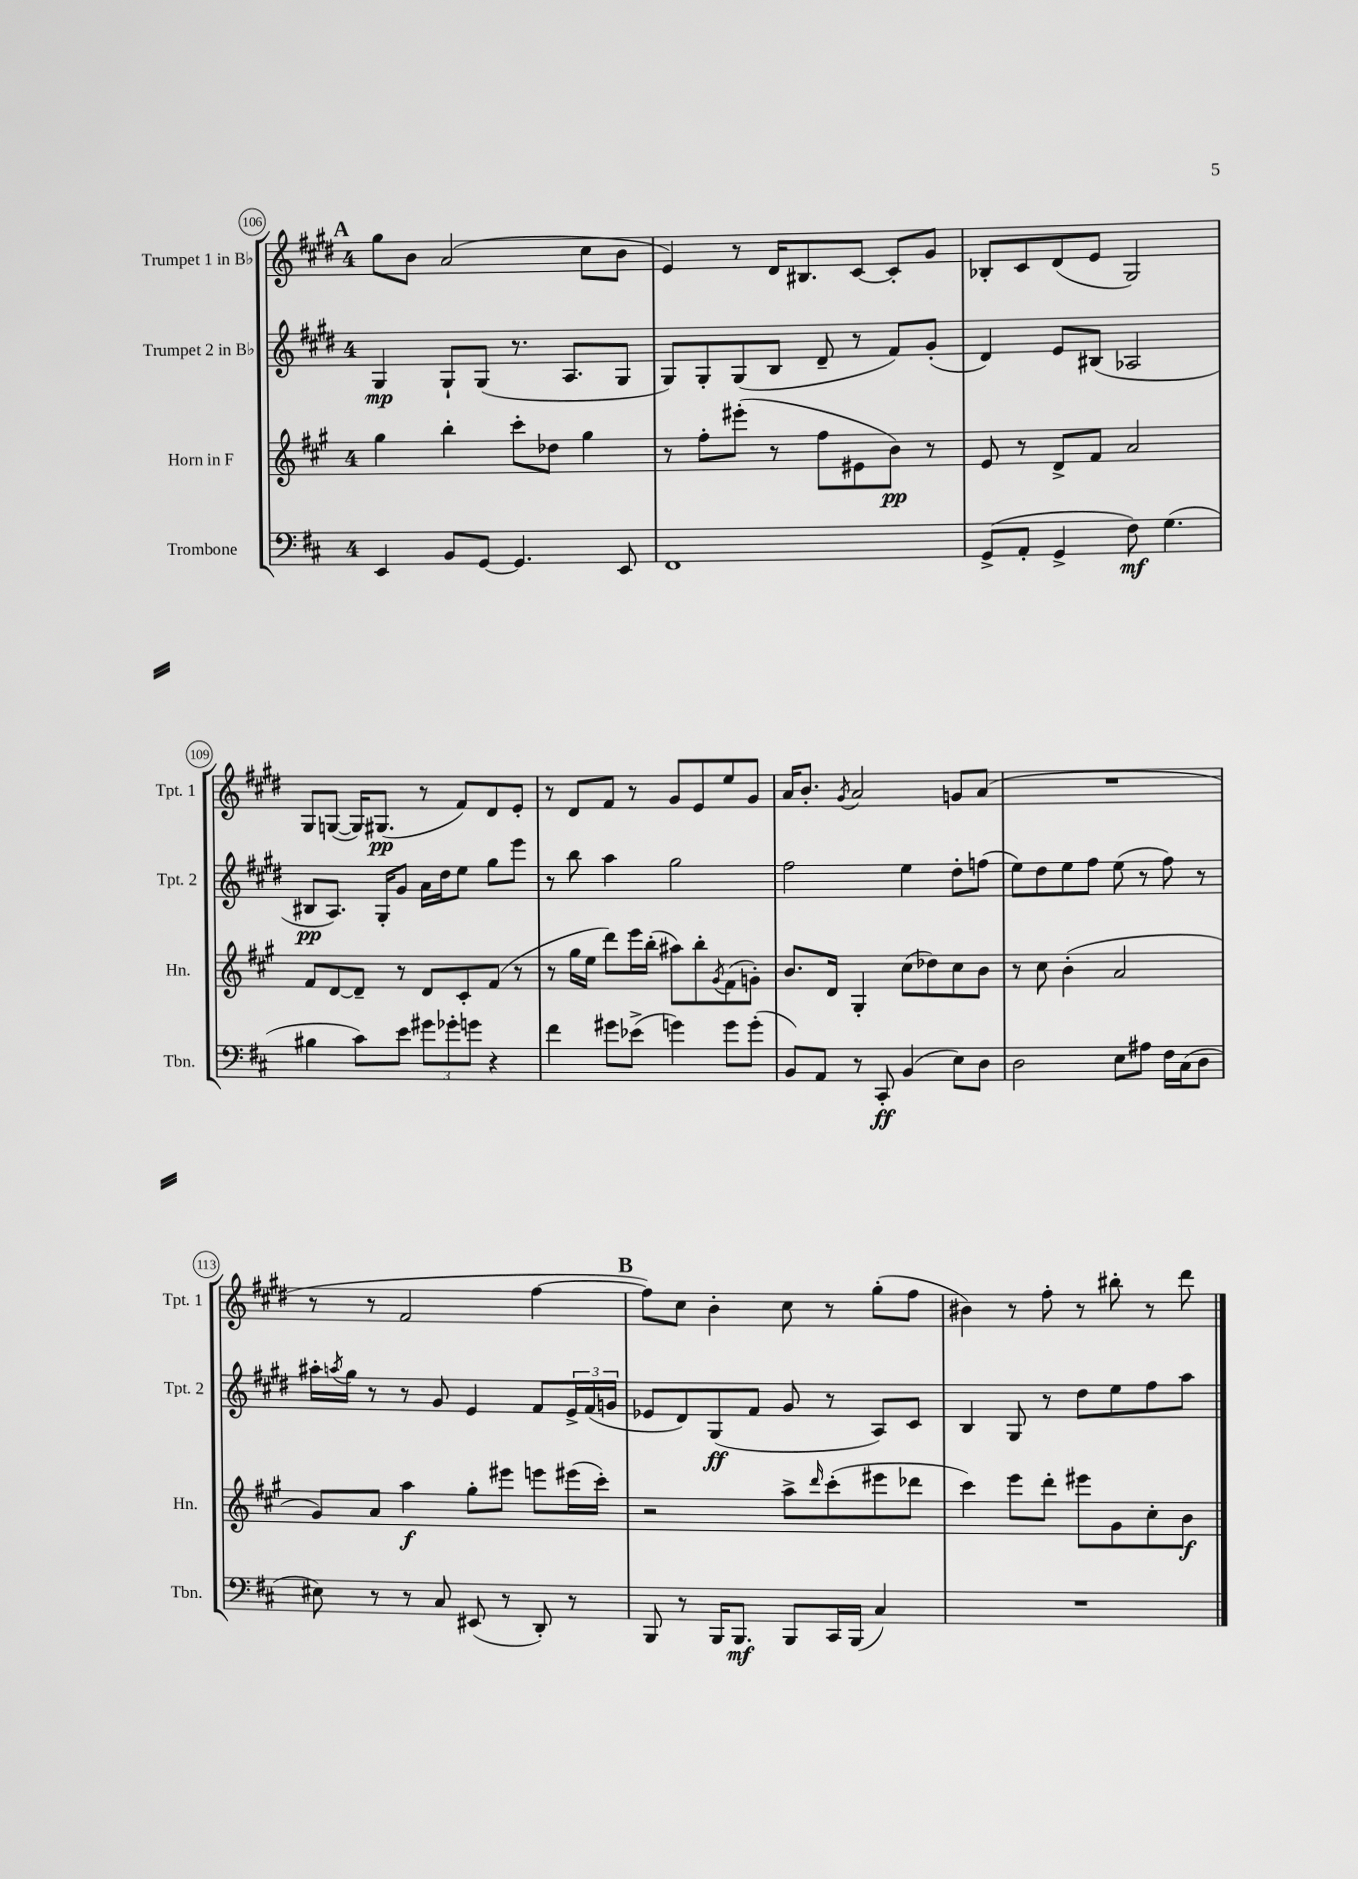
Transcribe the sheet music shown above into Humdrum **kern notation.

**kern	**dynam	**kern	**dynam	**kern	**dynam	**kern	**dynam
*part4	*part4	*part3	*part3	*part2	*part2	*part1	*part1
*staff4	*staff4	*staff3	*staff3	*staff2	*staff2	*staff1	*staff1
*I"Trombone	*	*I"Horn in F	*	*I"Trumpet 2 in B♭	*	*I"Trumpet 1 in B♭	*
*I'Tbn.	*	*I'Hn.	*	*I'Tpt. 2	*	*I'Tpt. 1	*
*clefF4	*	*clefG2	*	*clefG2	*	*clefG2	*
*k[f#c#]	*	*k[f#c#g#]	*	*k[f#c#g#d#]	*	*k[f#c#g#d#]	*
*M4/4	*	*M4/4	*	*M4/4	*	*M4/4	*
!!LO:REH:place=s1:t=A
=106	=106	=106	=106	=106	=106	=106	=106
4EE/	.	4gg#\	.	4G#/	mp	8gg#\L	.
.	.	.	.	.	.	8b\J	.
8BB/L	.	4bb'\	.	8G#`/L	.	(2a/	.
[8GG/J	.	.	.	(8G#/J	.	.	.
4.GG/]	.	8ccc#'\L	.	8.r	.	.	.
.	.	8dd-X\J	.	.	.	.	.
.	.	.	.	8.A/L	.	.	.
.	.	4gg#\	.	.	.	8cc#\L	.
8EE/	.	.	.	8G#/J	.	8b\J	.
=107	=107	=107	=107	=107	=107	=107	=107
1FF#	.	8r	.	8G#/L)	.	4e/)	.
.	.	8ff#'\L	.	8G#'/	.	.	.
.	.	(8eee#X'\J	.	(8G#/	.	8r	.
.	.	8r	.	8B/J	.	16d#/KL	.
.	.	.	.	.	.	8.B#X/	.
.	.	8ff#\L	.	8d#~/	.	.	.
.	.	8e#X\	.	8r	.	[8c#/J	.
.	.	8b\J)	pp	8f#/L)	.	8c#'/L]	.
.	.	8r	.	(8g#'/J	.	8g#/J	.
=108	=108	=108	=108	=108	=108	=108	=108
(8GG^/L	.	8e/	.	4d#/)	.	8B-X'/L	.
8AA'/J	.	8r	.	.	.	8c#/	.
4GG^/	.	8d^/L	.	8e/L	.	(8d#/	.
.	.	8f#/J	.	(8B#X/J	.	8e/J	.
8F#\)	mf	2a/	.	2A-X/	.	2G#/)	.
(4.G\	.	.	.	.	.	.	.
!!LO:LB:g=z
=109	=109	=109	=109	=109	=109	=109	=109
4B#X\	.	8f#/L	.	8B#X/L	pp	8G#/L	.
.	.	[8d/	.	8.A/J)	.	([8Gn/J	.
8c#\L)	.	8d~/J]	.	.	.	16G/KL])	.
.	.	.	.	16G#'/KL	.	(8.G#X/J	pp
8e\J	.	8r	.	8g#/J	.	.	.
12g#X\L	.	8d/L	.	16a\LL	.	8r	.
.	.	.	.	16dd#\J	.	.	.
12g-X'\	.	.	.	.	.	.	.
.	.	8c#'/	.	8ee\J	.	8f#/L)	.
12gn\J	.	.	.	.	.	.	.
4r	.	(8f#/J	.	8gg#\L	.	8d#/	.
.	.	8r	.	8eee\J	.	8e'/J	.
=110	=110	=110	=110	=110	=110	=110	=110
4f#\	.	8r	.	8r	.	8r	.
.	.	16gg#\LL	.	8bb\	.	8d#/L	.
.	.	16ee\JJ	.	.	.	.	.
8g#X\L	.	8ddd\L)	.	4aa\	.	8f#/J	.
(8e-X^\J	.	16eee\L	.	.	.	8r	.
.	.	(16bb'\JJ	.	.	.	.	.
4gn\)	.	8aa#X\L)	.	2gg#\	.	8g#/L	.
.	.	8bb'\	.	.	.	8e/	.
.	.	8qg#/	.	.	.	.	.
8g\L	.	(8f#\	.	.	.	8ee/	.
(8g'\J	.	8gn'\J)	.	.	.	8g#/J	.
=111	=111	=111	=111	=111	=111	=111	=111
8BB/L)	.	8.b/L	.	2ff#\	.	16a/KL	.
.	.	.	.	.	.	8.b'/J	.
8AA/J	.	.	.	.	.	.	.
.	.	16d/Jk	.	.	.	.	.
.	.	.	.	.	.	8qg#/	.
8r	.	4G#'/	.	.	.	2a/	.
8CC#'/	ff	.	.	.	.	.	.
(4BB/	.	(8cc#\L	.	4ee\	.	.	.
.	.	8dd-X\)	.	.	.	.	.
8E\L)	.	8cc#\	.	8dd#'\L	.	8gn/L	.
8D\J	.	8b\J	.	(8ffn\J	.	(8a/J	.
=112	=112	=112	=112	=112	=112	=112	=112
2D\	.	8r	.	8ee\L)	.	1r	.
.	.	8cc#\	.	8dd#\	.	.	.
.	.	(4b'\	.	8ee\	.	.	.
.	.	.	.	8ff#\J	.	.	.
8E\L	.	2a/	.	(8ee\	.	.	.
8A#X\J	.	.	.	8r	.	.	.
16F#\LL	.	.	.	8ff#\)	.	.	.
(16C#\J	.	.	.	.	.	.	.
8D\J	.	.	.	8r	.	.	.
!!LO:LB:g=z
=113	=113	=113	=113	=113	=113	=113	=113
8E#X\)	.	8g#/L)	.	16aa#X'\LL	.	8r	.
.	.	.	.	8qaan/	.	.	.
.	.	.	.	16gg#\JJ	.	.	.
8r	.	8a/J	.	8r	.	8r	.
8r	.	4aa\	f	8r	.	2f#/	.
8C#/	.	.	.	8g#/	.	.	.
(8EE#X/	.	8gg#'\L	.	4e/	.	.	.
8r	.	8eee#X\J	.	.	.	.	.
8DD'/)	.	8eeen\L	.	8f#/L	.	[4ff#\	.
8r	.	(16eee#X\L	.	24e^/L	.	.	.
.	.	.	.	(24f#/	.	.	.
.	.	16ccc#'\JJ)	.	.	.	.	.
.	.	.	.	24gn/JJ	.	.	.
!!LO:REH:place=s1:t=B
=114	=114	=114	=114	=114	=114	=114	=114
8BBB/	.	2r	.	8e-X/L	.	8ff#\L])	.
8r	.	.	.	8d#/)	.	8cc#\J	.
16BBB/KL	.	.	.	(8G#/	ff	4b'\	.
8.BBB/J	mf	.	.	.	.	.	.
.	.	.	.	8f#/J	.	.	.
8BBB/L	.	8aa^\L	.	8g#/	.	8cc#\	.
.	.	16qqddd/	.	.	.	.	.
16CC#/L	.	(8ccc#'\	.	8r	.	8r	.
(16BBB/JJ	.	.	.	.	.	.	.
4C#/)	.	8eee#X\	.	8A/L)	.	(8gg#'\L	.
.	.	8ddd-X\J	.	8c#/J	.	8ff#\J	.
=115	=115	=115	=115	=115	=115	=115	=115
1r	.	4ccc#\)	.	4B/	.	4b#X\)	.
.	.	8eee\L	.	8G#/	.	8r	.
.	.	8ddd'\J	.	8r	.	8ff#'\	.
.	.	8eee#X\L	.	8dd#\L	.	8r	.
.	.	8g#\	.	8ee\	.	8bb#X'\	.
.	.	8cc#'\	.	8ff#\	.	8r	.
.	.	8b\J	f	8aa\J	.	8ddd#\	.
==	==	==	==	==	==	==	==
*-	*-	*-	*-	*-	*-	*-	*-
